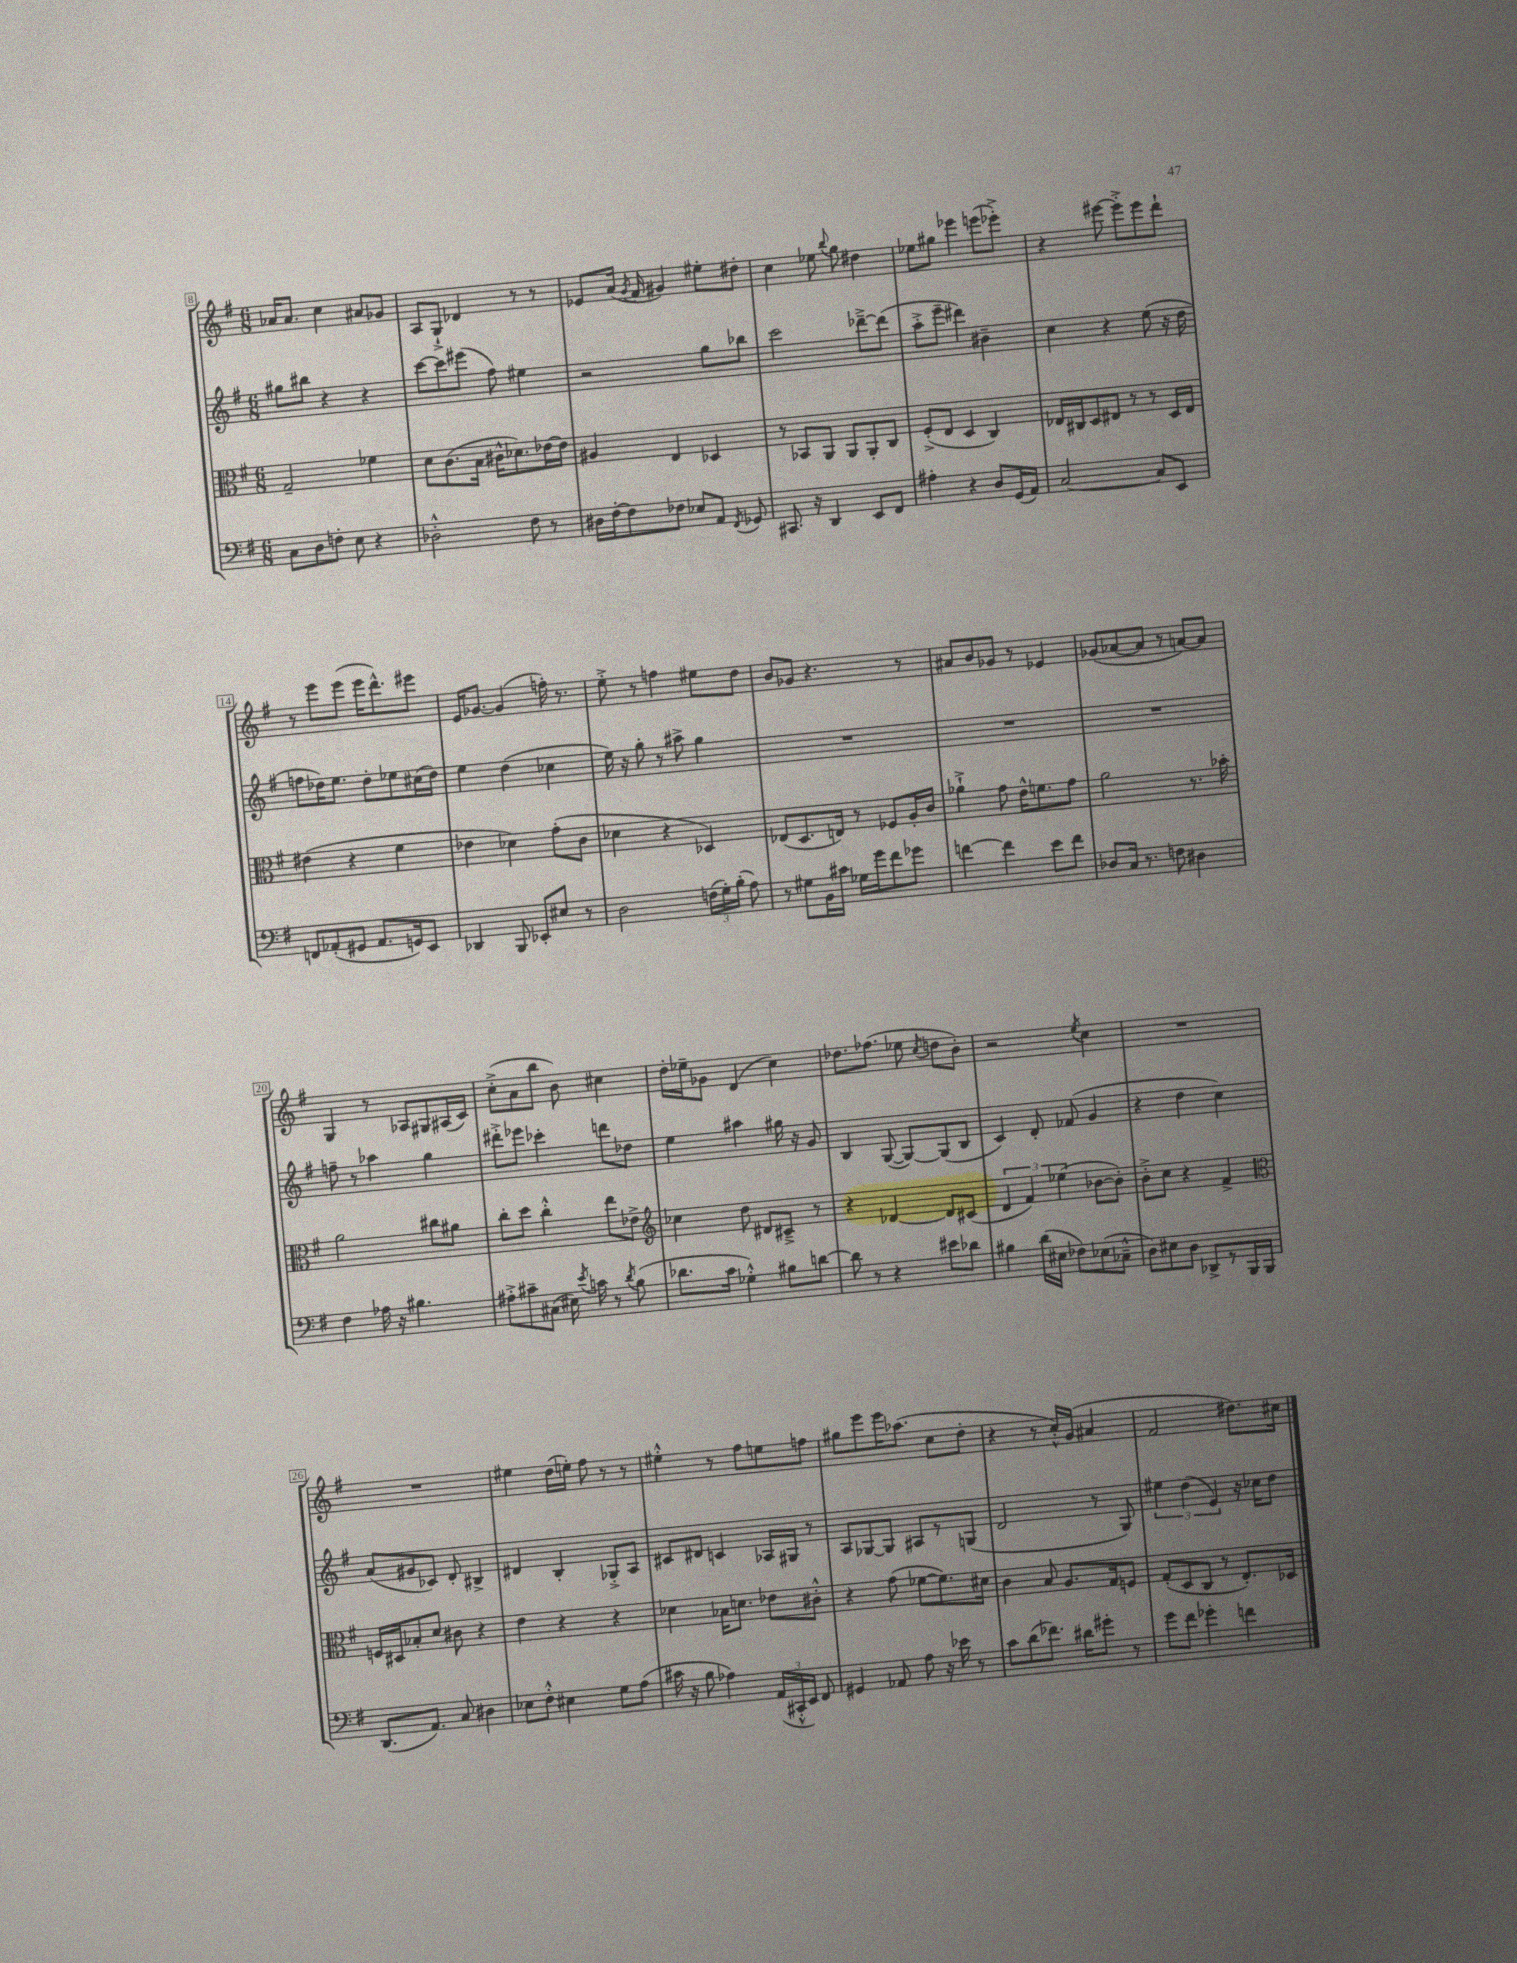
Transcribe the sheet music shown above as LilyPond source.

<<
\new StaffGroup <<
\new Staff = "s0" {
    \clef treble \key g \major \numericTimeSignature \time 6/8
    \autoBeamOff aes'16[ aes'8.] c''4 ais'8[ ges'8] |
    a8[ g8]-!-> des'4 r8 r8 |
    ees'8[ a'16]( \acciaccatura { g'8 } fis'16 gis'4) eis''8[-. dis''8]-. |
    c''4 ees''8 \appoggiatura { b''8 } g''8 dis''4 |
    ees''8[ gis''8] ees'''4 e'''8[( ees'''8]-.->) |
    r4 eis'''8~ eis'''8[-.-> eis'''8 d'''8]-! |
    r8 e'''8[ e'''8]( e'''16[ d'''8.-^) eis'''8] |
    e'16[ ges'8.]~ ges'4( f''16-.) r8. |
    e''8-.-> r8 f''4 eis''8[ d''8] |
    b'8[ ges'8] r4. r8 |
    ais'8[ b'8 ges'8] r8 ees'4 |
    ges'8[( aes'8~ aes'8] r8 a'8[~) a'8] |
    g4 r8 aes8[ gis8 ais16( c'16]) |
    c''8[-.->( a'8 b''8] b'8) cis''4 |
    d''16[-. ees''16-- ges'8] d'4( c''4) |
    des''8.[ fes''8.]( ees''8 \acciaccatura { c''8 } d''8[ b'8]-.) |
    r2 \acciaccatura { e''8 } c''4 |
    R2. |
    R2. |
    eis''4 d''16[( e''16]-.) fis''8 r8 r8 |
    eis''4-.-^ r8 fis''8[ e''8 f''8] |
    gis''8[ e'''8 e'''16 aes''8.]( c''8[ d''8]-. |
    r4 r8 c''16[-.-^) g'16]( ais'4 |
    fis'2 dis''8.[) cis''16] \bar "|." |
}
\new Staff = "s1" {
    \clef treble \key g \major \numericTimeSignature \time 6/8
    \autoBeamOff gis''8[ bis''8] r4 r4 |
    c'''8[~ c'''8 eis'''8]( fis''8) eis''4 |
    r2 g''8[ bes''8] |
    c'''2 des'''8[~---> des'''8]( |
    a''8[-.-> e'''8]-- dis'''4) bis'4-- |
    c''4 r4 e''8( r16 d''16 |
    f''8[ des''16) e''8.] des''8[-. ees''8 cis''16( des''16]) |
    e''4 d''4( ces''4 |
    e''16) r16 g''8-. r8 ais''8-> g''4 |
    R2. |
    R2. |
    R2. |
    f''8-- r8 aes''4 g''4 |
    dis'''8[-.-> ees'''8] ces'''4-. d'''8[ des''8] |
    e''4 ais''4 gis''16 r16 g'8 |
    b4 g8~( g8[~) g8( b8] |
    c'4) d'8-. fes'8( g'4 |
    r4 d''4 c''4) |
    a'8[( gis'8 ces'8]) d'8-. bis4-> |
    dis'4 b4-. ges8[-.-> a8] |
    cis'8[ dis'8] c'4 aes16[ gis16] r8 |
    a8[ ges8~ ges8] ais8[ r8 g8]( |
    d'2 r8 g8) |
    \tuplet 3/2 { eis''4 d''4( e'4) } r16 ces''16[ d''8] \bar "|." |
}
\new Staff = "s2" {
    \clef alto \key g \major \numericTimeSignature \time 6/8
    \autoBeamOff g2-- fes'4 |
    d'8[ c'8.( b16] cis'16[-^ des'8.) ees'16~ ees'16] |
    ais4 e4 des4 |
    r8 bes,8[ a,8] a,8[ a,8-. c8] |
    fis8[-.->( e8] d4 c4) |
    ees16[ cis16 d8 eis8] r8 r8 d16[ eis16] |
    eis'4( r4 fis'4 |
    ees'4 des'4) g'8[-.( c'8] |
    des'4 r4 des4) |
    ees8[( d8. e16]) r8 fes8[ a16-. c'16] |
    aes'4-!-> g'8 e'16[-^ f'8. g'8] |
    a'2 r8. bes'16-. |
    a'2 cis''8[ ais'8] |
    c''8[-. d''8] c''4-.-^ e''8[ ees'8]-> |
    \clef treble ces''4 d''8 dis'8[ cis'8]---> r8 |
    r4 des'4~ des'8[ cis'8]( |
    \tuplet 3/2 { d'4 fis'4) ees''4( } bes'8[~ bes'8]-.) |
    b'8[-.-> c''8] r4 fis'4-> |
    \clef alto f16[ dis16 bes8-. d'8] cis'8 r4 |
    e'4 r4 r4 |
    des'4 bes16[ d'8.] ees'8[ cis'8]-.-^ |
    r4 g'8( fes'8[~ fes'8.) dis'16] |
    c'4 b8 a8.[ g16 f8] |
    g8[-.( d8 c8] r8 e8.[-.) des16] \bar "|." |
}
\new Staff = "s3" {
    \clef bass \key g \major \numericTimeSignature \time 6/8
    \autoBeamOff c8[ d8 f8]-. e8 r4 |
    des2-.-^ fis8 r8 |
    dis16[ fis16~-. fis8 fes8] ees8[ a,8] \acciaccatura { fis,8 } ges,8 |
    cis,8. r16 d,4 e,8[ fis,8] |
    ais4-. r4 d8[ g,16( a,16]) |
    c2~ c8[ e,8] |
    f,8[ aes,8-.( gis,8] aes,8.[ g,16) e,8] |
    des,4 b,,8 ees,8[-. eis8] r8 |
    d2 \tuplet 3/2 { f16[( g16-.) b16]-.( } a8) |
    r8 gis8[ b,16 cis'16] ges16[ g'16 fis'8 ges'8] |
    f'4~ f'4 e'8[ f'8] |
    des8[ c16] r8. f8 dis4 |
    fis4 aes16 r16 bis4. |
    ais8[-.-> cis'8-- cis8]( eis16) \acciaccatura { e'8 } c'16 r8 \acciaccatura { d'8 } b8( |
    des'8.[ c'16] ges4-.-^) bis8[ d'8]~ |
    d'8 r8 r4 eis'8[ des'8] |
    bis4 d'16[( eis16] fes8[) ees8( ces8]---^ |
    d8[) eis8 d8] des,8[-> r8 b,,16 b,,16] |
    d,8.[( a,8.]) c8 dis4 |
    ees8[ fis8]-.-^ eis4 g8[ a8]( |
    cis'16 r16 b8 aes4) \tuplet 3/2 { a,16[( cis,16-.-^ e,16]) } fis,8 |
    gis,4 aes,8 a8 r16 ees'16 r8 |
    c'8[ d'8( fes'8.]) dis'16[ gis'8]-. r8 |
    g'8[ fis'8] ges'4-. f'4 \bar "|." |
}
>>
>>
\layout { \context { \Score currentBarNumber = #8 \override BarNumber.stencil = #(make-stencil-boxer 0.1 0.3 ly:text-interface::print) } }
